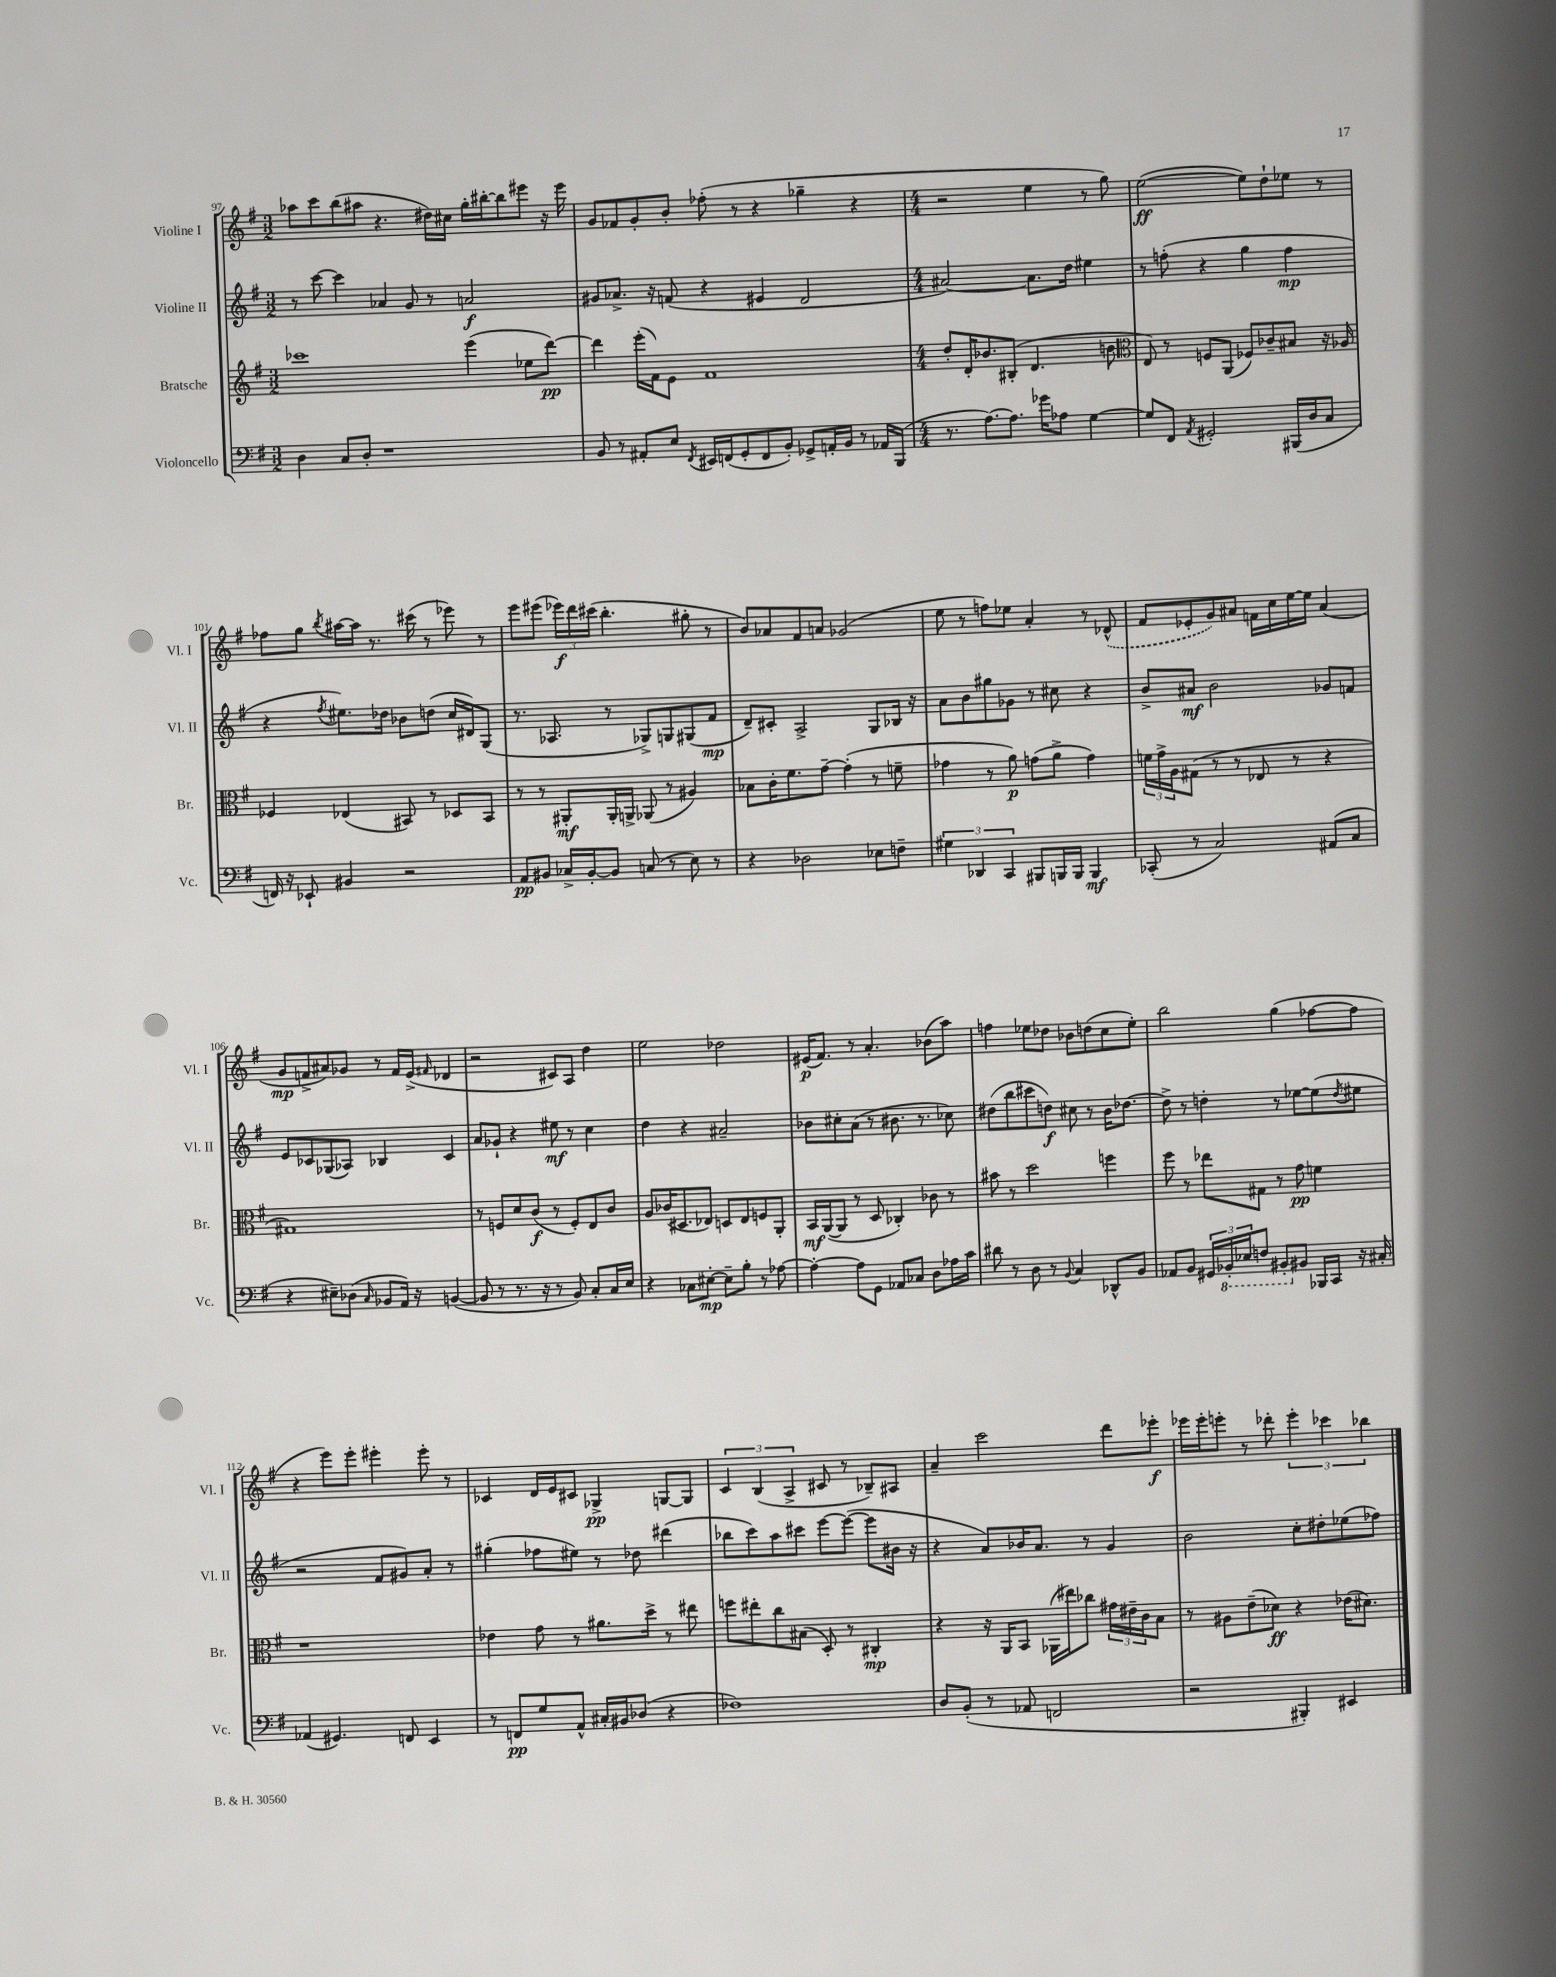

**kern	**kern	**kern	**kern
*staff4	*staff3	*staff2	*staff1
*clefF4	*clefG2	*clefG2	*clefG2
*k[f#]	*k[f#]	*k[f#]	*k[f#]
*M3/2	*M3/2	*M3/2	*M3/2
4D\	1ccc-	8r	8aa-\L
.	.	[8ccc\	8ccc\
8C/L	.	4ccc\]	(8bb\
8D'/J	.	.	8aa#\J
1r	.	4a-/	4.r
.	.	8g/	.
.	.	8r	16dd#\LL)
.	.	.	16cc#\JJ
.	(4eee\	2a/	16gg'\LL
.	.	.	[16bb#'\J
.	.	.	8bb#\]
.	8ee-\L	.	8eee#\J
.	[8ddd\J)	.	16r
.	.	.	16eee#\
=	=	=	=
8BB/	4ddd\]	8g#/L	8g/L
8r	.	8.a-^/J	8f-/
8AA#'/L	(16eee'\LL	.	8g'/
.	16f#\J)	16r	.
8E/J	8e\J	(8f/	8b'/J
8qFF#/	.	.	.
16EE#/LL	1f#	4r	(8ff-'\
(16FF/J	.	.	.
8GG'/	.	.	8r
8FF/	.	4e#/	4r
8BB'/J)	.	.	.
8GG-^/L	.	2d/	4gg-~\
16AA'/L	.	.	.
16BB/JJ	.	.	.
8r	.	.	4r
16AA-/LL	.	.	.
(16BBB/JJ	.	.	.
=	=	=	=
*M4/4	*M4/4	*M4/4	*M4/4
8.r	8dd'/L	[2a#/)	2r
.	16d'/K	.	.
[8.A\L)	8.b-/	.	.
8.A\]J	(8B#'/J	.	.
.	4.d/	8.a#\]L	4ee\
16g-\LK	.	.	.
8A-\J	.	.	.
.	.	16dd\Jk	.
[4G\	.	4ee#\	8r
.	8b\	.	8gg\)
=	=	=	=
*	*clefC3	*	*
8G/]L	8E/)	8r	([2ee\
8FF#/J	8r	(8ff'\	.
8qAA/	.	.	.
2GG#'/	8F/L	4r	.
.	(8AA/J	.	.
.	8F-/L)	4gg\	8ee\]L)
.	8c-~/	.	8dd`\
(16BBB#/LL	8B#/J	4ff\	8ee-\J
16D/J	.	.	.
8C/J	16r	.	8r
.	16A-/	.	.
=	=	=	=
16FF/)	4F-/	4r	8ff-\L
16r	.	.	.
8EE-`/	.	.	8gg\J
.	.	8qff#/	8qbb/
4BB#/	(4E-/	8.ee#\L)	[16aa#\LL
.	.	.	16aa#\]JJ
.	.	.	8.r
.	.	16dd-\Jk	.
2r	8BB#/)	8b-\L	.
.	.	.	(16ccc#\
.	8r	(8dd\J	8r
.	8D-/L	16cc/LL	8eee-\)
.	.	16d#/J)	.
.	8BB#/J	(8G/J	8r
=	=	=	=
8AA/L	8r	8.r	8eee\L
8BB#/J	8r	.	(8eee#\J
.	.	8.A-/	.
16C-^/LL	8AA#'/L	.	24eee-\LL)
.	.	.	24ddd\
[16BB#'/J	.	.	.
.	.	.	(24ccc#\JJ
8BB#/]J	16AA#'/L	8r	4.bb'\
.	16AA^/JJ	.	.
(8C/	(8AA-/	8G-^/L)	.
8r	8r	8G/	.
8E\)	4A#/)	(8G#/	8gg#'\
8r	.	8f#/J	8r
=	=	=	=
4r	8B-\L	8d~/L)	8b/L)
.	16c'\K	8c#'/J	8a-/
.	8.f#\	.	.
2D-\	.	2A^/	8f#/
.	[8g~\J	.	8a/J
.	(4g'\]	.	(2g-/
8E-\L	8r	8G/L	.
8F~\J	8f~\	16B-/Jk	.
.	.	16r	.
=	=	=	=
6G#\	4g-\	8a\L	8ee\
.	.	8b\	8r
6DD-/	.	.	.
.	8r	8gg#\	8ff\L)
6CC/	.	.	.
.	8a\)	8g-\J	8ee-\J
8BBB#/L	(8g\L	8r	4a'/
16BBB/L	8a^\J	8cc#\	.
16BBB/JJ	.	.	.
4BBB/	4g\)	4r	8r
.	.	.	(8d-^^/
=	=	=	=
(8CC-'/	24f\LL	8b^/L	8f#/L
.	24g^\	.	.
.	24A\J	.	.
8r	(8G#\J	8a#/J	8e-'/
2C/)	8r	2b\	8g/)
.	8r	.	8a#/J
.	8E-/	.	16f\LL
.	.	.	16cc\
.	8r	.	[16ee\
.	.	.	16ee\]JJ
(8AA#/L	4r	8g-/L	(4a#/
8C/J	.	8f/J	.
=	=	=	=
4r	1G#)	8e/L	8g/L
.	.	8c-/	8f^/
8E#~\L)	.	(8G-/	8a#/)
(8D-\J	.	8A-/J)	8g-/J
16qqC/	.	.	.
8BB-/L	.	4B-/	8r
16AA/Jk)	.	.	16f/LL
16r	.	.	(16e^/JJ
.	.	.	16qqf#/
([4BB/	.	4c-/	4d-/
=	=	=	=
8BB/]	8r	8a/L	2r
8r	8F/L	8g-`/J	.
8.r	8d/	4r	.
.	(8c/J	.	.
16r	.	.	.
8r	8r	8ee#\	8c#/L)
8BB/)	8F'/L)	8r	8A/J
8C'/L	8E/	4cc\	4dd\
16C/L	8c/J	.	.
16E/JJ	.	.	.
=	=	=	=
4r	8A/L	4dd\	2ee\
.	(16c-/K	.	.
.	8.D#/	.	.
8C-\L	.	4r	.
[8E#'\J	8E-/J)	.	.
8E#~\]L	8D/L	2a#~/	2dd-\
8B'\J	8E-/	.	.
8r	8F/	.	.
[8A-\	8AA'/J	.	.
=	=	=	=
4A-'\_	16BB/LL	8b-\L	(16e#/LK
.	([16AA/J	.	8.f#/J)
.	8AA/]J	8cc#'\	.
8A-\]L	8r	(8a\J	8r
8GG\J	8D/	8r	4.a'/
8AA-/L	4C-'/)	8.b#\	.
8C-/J	.	.	.
.	.	8.r	.
8D\L	8c-\	.	(8b-\L
16A-\L	8r	8cc-\)	8aa\J)
16c\JJ	.	.	.
=	=	=	=
8d#\	8b#\	(8dd#\L	4ff\
8r	8r	8bb\	.
8D\	2dd\	8ccc#\	8ee-\L
8r	.	8dd\J)	8dd-\J
8qqBB/	.	.	.
4C/	.	8cc#\	8b-\L
.	.	8r	(8dd\
8DD-^^/L	4ff\	16b\LK	8cc\
.	.	[8.dd-\J	.
8BB/J	.	.	8ee-'\J)
=	=	=	=
8AA-/L	8ff#\	8dd-^\]	2bb\
8BB/J	8r	8r	.
24GG#/LL	8ee-\L	4dd'\	.
24BBB-'/	.	.	.
24EE-/J	.	.	.
8FF/J	8G#\J	.	.
8BBB#'/L	8r	8r	(4gg\
8BB#/J	8g\	[8ee-\L	.
16BBB-/LL	4f\	(8ee-\]	[8ff-\L
16CC/JJ	.	.	.
.	.	8qdd/	.
16r	.	8ee#\J	8ff-\]J
16C#'/	.	.	.
=	=	=	=
(4AA-/	1r	2r	4r
4.GG#/)	.	.	8eee\L)
.	.	.	8eee'\J
.	.	8f#/L	4eee#'\
8FF/	.	8g#/)	.
4EE/	.	8a'/J	8eee#'\
.	.	8r	8r
=	=	=	=
8r	4e-\	(4gg#'\	4c-/
8FF/L	.	.	.
8G/	8g\	8ff-\L	16d/LL
.	.	.	16e/J
8AA^^/J	8r	8ee#\J)	8c#/J
16C#'/LL	8.a#\L	8r	4G-^/
16BB#/J	.	.	.
(8D-/J	.	8dd-\	.
.	16dd^\Jk	.	.
4r	8r	(4ddd#\	[8G/L
.	8ee#\	.	8G/]J
=	=	=	=
1F-)	8ff\L	8bb-\L	6c/
.	8ee#'\	8ccc\)	.
.	.	.	(6B/
.	8cc\	8aa\	.
.	.	.	6A^/
.	(8B#\J	8ccc#\J	.
.	8D'/)	[8eee\L	8c#/
.	8r	(8eee\_J	8r
.	4C#'/	8eee\]L	8B-~/L)
.	.	16b#\Jk	8A#/J
.	.	16r	.
=	=	=	=
8D/L	4r	4r	4a~/
(8BB'/J	.	.	.
8r	16r	8a/L)	2ccc\
.	16AA/LK	.	.
8AA-/	8BB/J	16b-/K	.
.	.	8.a/J	.
2FF/	(16AA-\LL	.	.
.	16ee#\J)	.	.
.	8cc-\J	8r	.
.	24g#\LL	4g/	8ddd\L
.	24e#~\	.	.
.	24c\J	.	.
.	8B\J	.	8eee-'\J
=	=	=	=
2r	8r	2b\	16eee-\LL
.	.	.	16eee-'\J
.	8A#\L	.	8eee'\J
.	(8e~\	.	8r
.	8d-\J)	.	8ddd-'\
4BBB#'/)	4r	8cc'\L	6eee'\
.	.	8dd#'\	.
.	.	.	6ccc-\
4EE#/	(16e-\LK	(8ee-\	.
.	8.d#\J)	.	.
.	.	.	6bb-\
.	.	8ff-\J)	.
==	==	==	==
*-	*-	*-	*-
